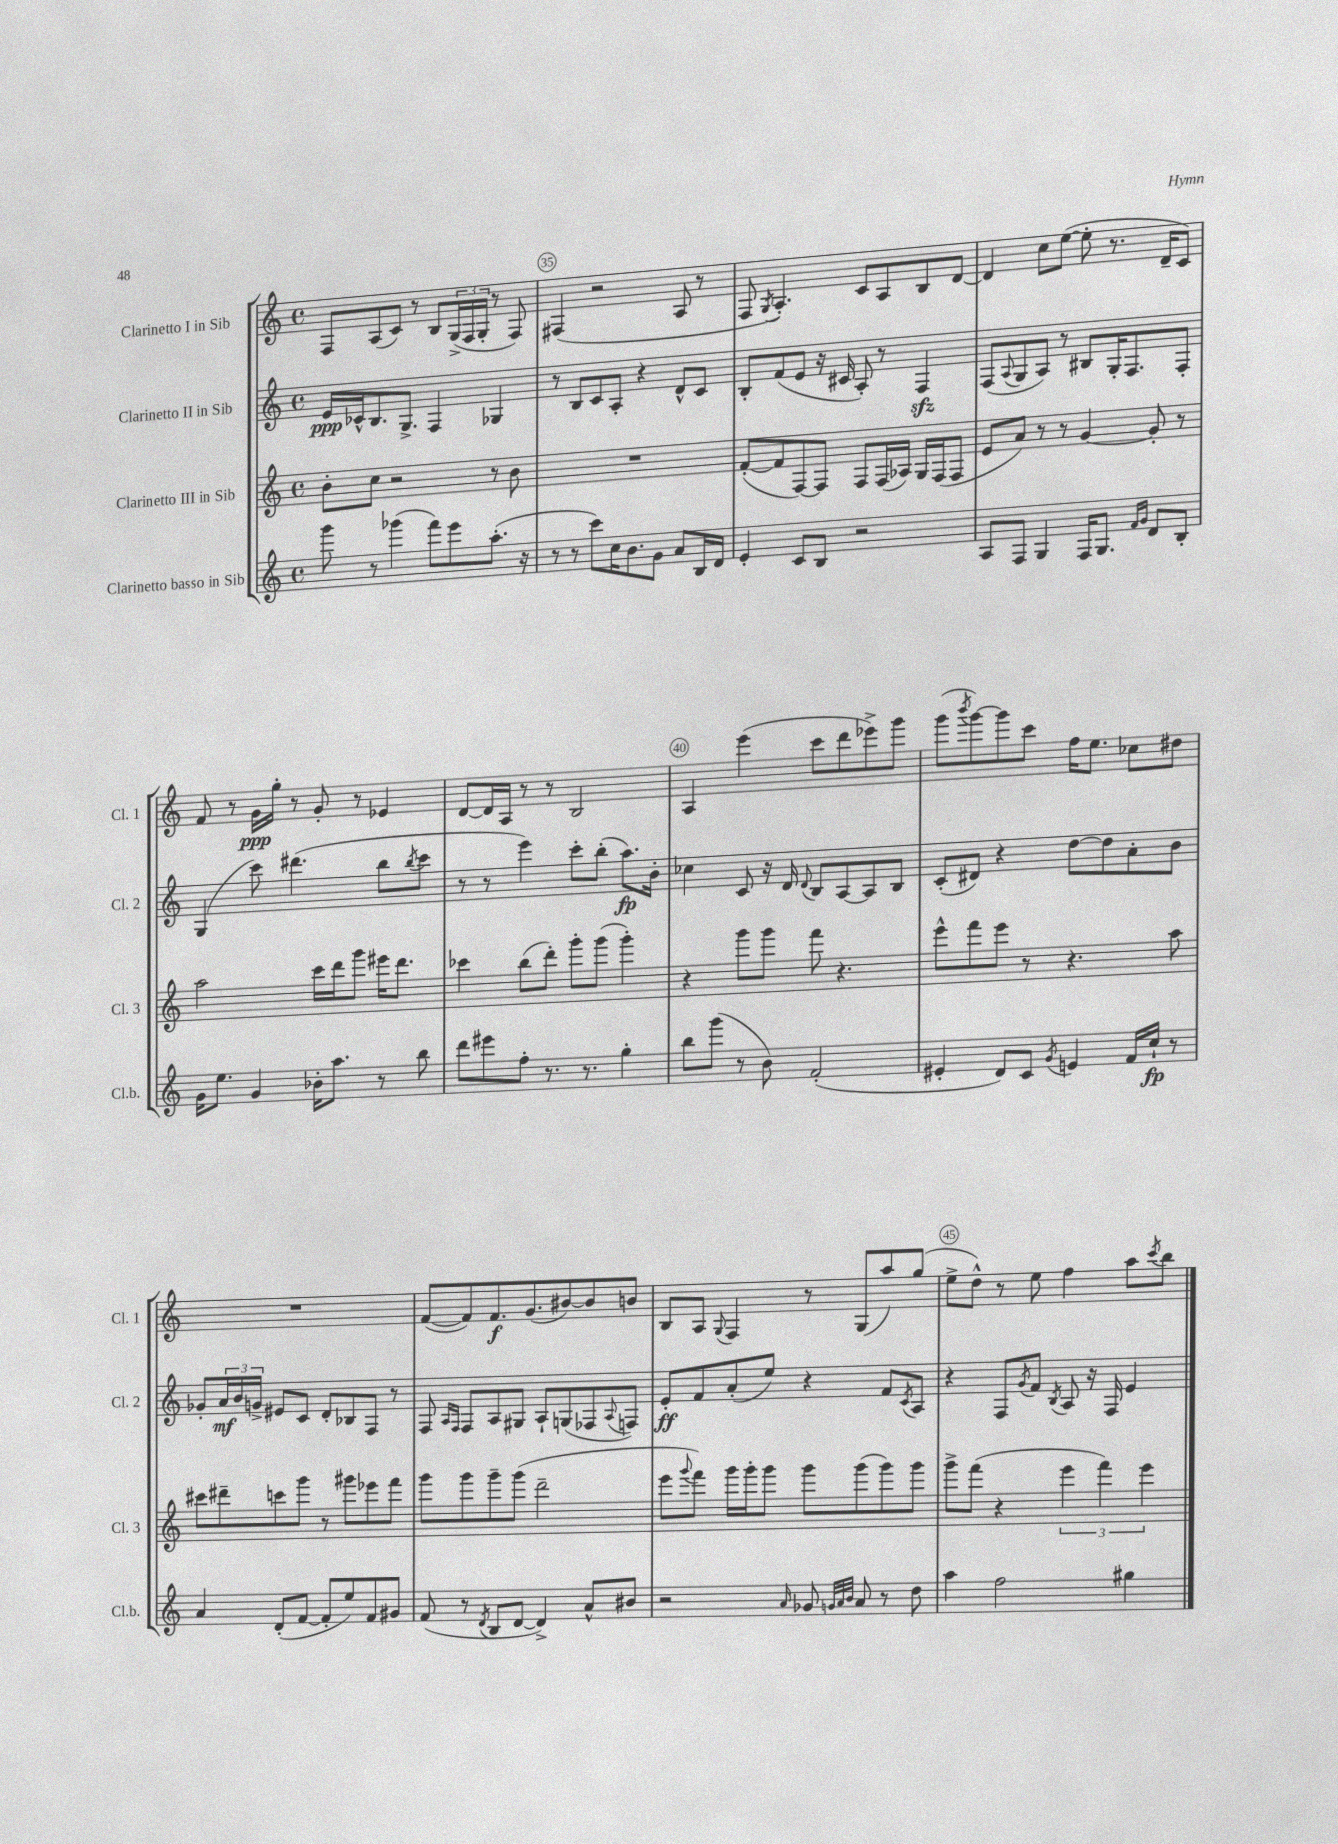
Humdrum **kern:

**kern	**kern	**kern	**kern
*staff4	*staff3	*staff2	*staff1
*clefG2	*clefG2	*clefG2	*clefG2
*k[]	*k[]	*k[]	*k[]
*M4/4	*M4/4	*M4/4	*M4/4
*met(c)	*met(c)	*met(c)	*met(c)
8ggg\	8b'\L	16e/LL	8F/L
.	.	16c-^^/J	.
8r	8cc\J	8.B/	(8A/
(4ggg-\	2r	.	8c/J)
.	.	8.G^/J	.
.	.	.	8r
8fff\L)	.	4F/	8B/L
8eee\	.	.	(24G^/L
.	.	.	24F/
.	.	.	24G'/JJ
(8.aa'\J	8r	4G-/	8r
.	8b\	.	8F/)
16r	.	.	.
=	=	=	=
8r	1r	8r	(4F#/
8r	.	8B/L	.
8ccc\L)	.	8c/	2r
16cc\K	.	8A'/J	.
8.b\	.	.	.
.	.	4r	.
8g\J	.	.	.
8a/L	.	8d^^/L	8A/
16B/L	.	8c/J	8r
16d/JJ	.	.	.
=	=	=	=
4e'/	([8f'/L	8B'/L	8F/
.	.	.	8qG/
.	8f/]	(8f/	4.A'/)
8c/L	[8F/)	8e/J	.
8B/J	8F/]J	16r	.
.	.	16c#/	.
2r	8F/L	8A'/)	8c/L
.	(16F/L	8r	8A/
.	16A-/JJ)	.	.
.	16G/LL	4F/	8B/
.	(16F/J	.	.
.	8F/J	.	[8d/J
=	=	=	=
8A/L	8e/L	(8F/L	4d/]
.	.	8qqA/	.
8F/J	8a/J)	8G/	.
4G/	8r	8A/J)	8cc\L
.	8r	8r	([8ee\J
16F/LK	[4g/	8B#/L	8ee'\]
8.G/J	.	.	.
.	.	16G'/K	8.r
.	.	8.F/	.
16qqf/LL	.	.	.
16qqg/JJ	.	.	.
8d/L	8g'/]	.	.
.	.	.	16d~/LK
8B'/J	8r	8F'/J	8c/J)
=	=	=	=
16g\LK	2aa\	(4G/	8f/
8.ee\J	.	.	.
.	.	.	8r
4g/	.	8ccc\)	16g\LL
.	.	.	16gg'\JJ
.	.	(4.ddd#\	8r
16b-'\LK	16ccc\LL	.	8g'/
8.aa\J	16ddd\J	.	.
.	8ggg\J	.	8r
8r	16eee#\LK	8bb\L	4e-/
.	8.ddd\J	.	.
.	.	8qbb/	.
8bb\	.	8ccc\J	.
=	=	=	=
8ddd\L	4ccc-\	8r	[8d/L
8eee#\	.	8r	16d/]L
.	.	.	16A/JJ
8ff'\J	(8bb\L	4eee\)	8r
8.r	8ddd'\J)	.	8r
.	8ggg'\L	8ccc'\L	2B/
8.r	.	.	.
.	(8ggg\J	(8bb'\J	.
4gg'\	4ggg'\)	8.aa\L)	.
.	.	16b'\Jk	.
=	=	=	=
8bb\L	4r	4cc-\	4A/
(8ggg\J	.	.	.
8r	8ggg\L	8c/	(4eee\
8b\)	8ggg\J	16r	.
.	.	16d/	.
.	.	8qqd/	.
(2f'/	8fff\	8B/L	8ccc\L
.	4.r	[8A/	8ddd\
.	.	8A/]	8eee-^\)
.	.	8B/J	8ggg\J
=	=	=	=
4e#'/	8eee^^\L	(8c'/L	(8ggg\L
.	.	.	8qbbb/
.	8fff\	8d#/J)	[8ggg\)
8d/L)	8eee\J	4r	8ggg\]
8c/J	8r	.	8ccc\J
8qg/	.	.	.
4e/	4.r	[8dd\L	16ff\LK
.	.	.	8.ee\J
.	.	8dd\]	.
16f/LL	.	8a'\	8cc-\L
16cc`/JJ	.	.	.
8r	8aa\	8b\J	8dd#\J
=	=	=	=
4a/	8ccc#\L	8g-'/L	1r
.	8ddd#~\	24a/L	.
.	.	24b/	.
.	.	24g^/JJ	.
(8d'/L	8ccc\	8e#/L	.
[8f/J	8ggg\J	8c/J	.
8f'/]L	8r	8d'/L	.
8ee/)	8ggg#\L	8B-/	.
8f/	8eee-\	8F/J	.
8g#/J	8fff\J	8r	.
=	=	=	=
(8f/	8ggg\L	8F/	([8f/L
.	.	16qqA/LL	.
.	.	16qqF/JJ	.
8r	8ggg\	8F/L	8f/])
8qd/	.	.	.
8B/L	8ggg~\	8A/	8.f/
[8d/J	(8ggg\J	8G#/J	.
.	.	.	(8.g/
4d^/])	2ddd~\	8A`/L	.
.	.	(8G/	[8b#/)
8a^^/L	.	8F-/	8b#/]
.	.	8qqA/	.
8b#/J	.	8F/J)	8b/J
=	=	=	=
2r	8eee\L	8e'/L	8B/L
.	8qqggg/	.	.
.	8fff\J)	8f/	8A/J
.	.	.	8qqG/
.	16ggg\LL	(8a'/	4F/
.	16ggg'\J	.	.
.	8ggg\J	8ee/J)	.
16qqa/	.	.	.
8g-/	8ggg\L	4r	8r
32qqg/LLL	.	.	.
32qqa/	.	.	.
32qqb/JJJ	.	.	.
8a/	(8ggg\	.	(8G/L
8r	8ggg\)	8f/L	8aa/)
.	.	8qc/	.
8dd\	8ggg\J	8A/J	(8gg/J
=	=	=	=
4aa\	8ggg^\L	4r	8ee^\L
.	(8fff\J	.	8dd^^\J)
2ff\	4r	8F/L	8r
.	.	8qg/	.
.	.	8f/J	8ee\
.	.	8qB/	.
.	6eee\	8A/	4ff\
.	.	16r	.
.	6fff\)	.	.
.	.	16F/	.
4gg#\	.	4e/	8aa\L
.	6eee\	.	.
.	.	.	8qccc/
.	.	.	8bb\J
==	==	==	==
*-	*-	*-	*-
